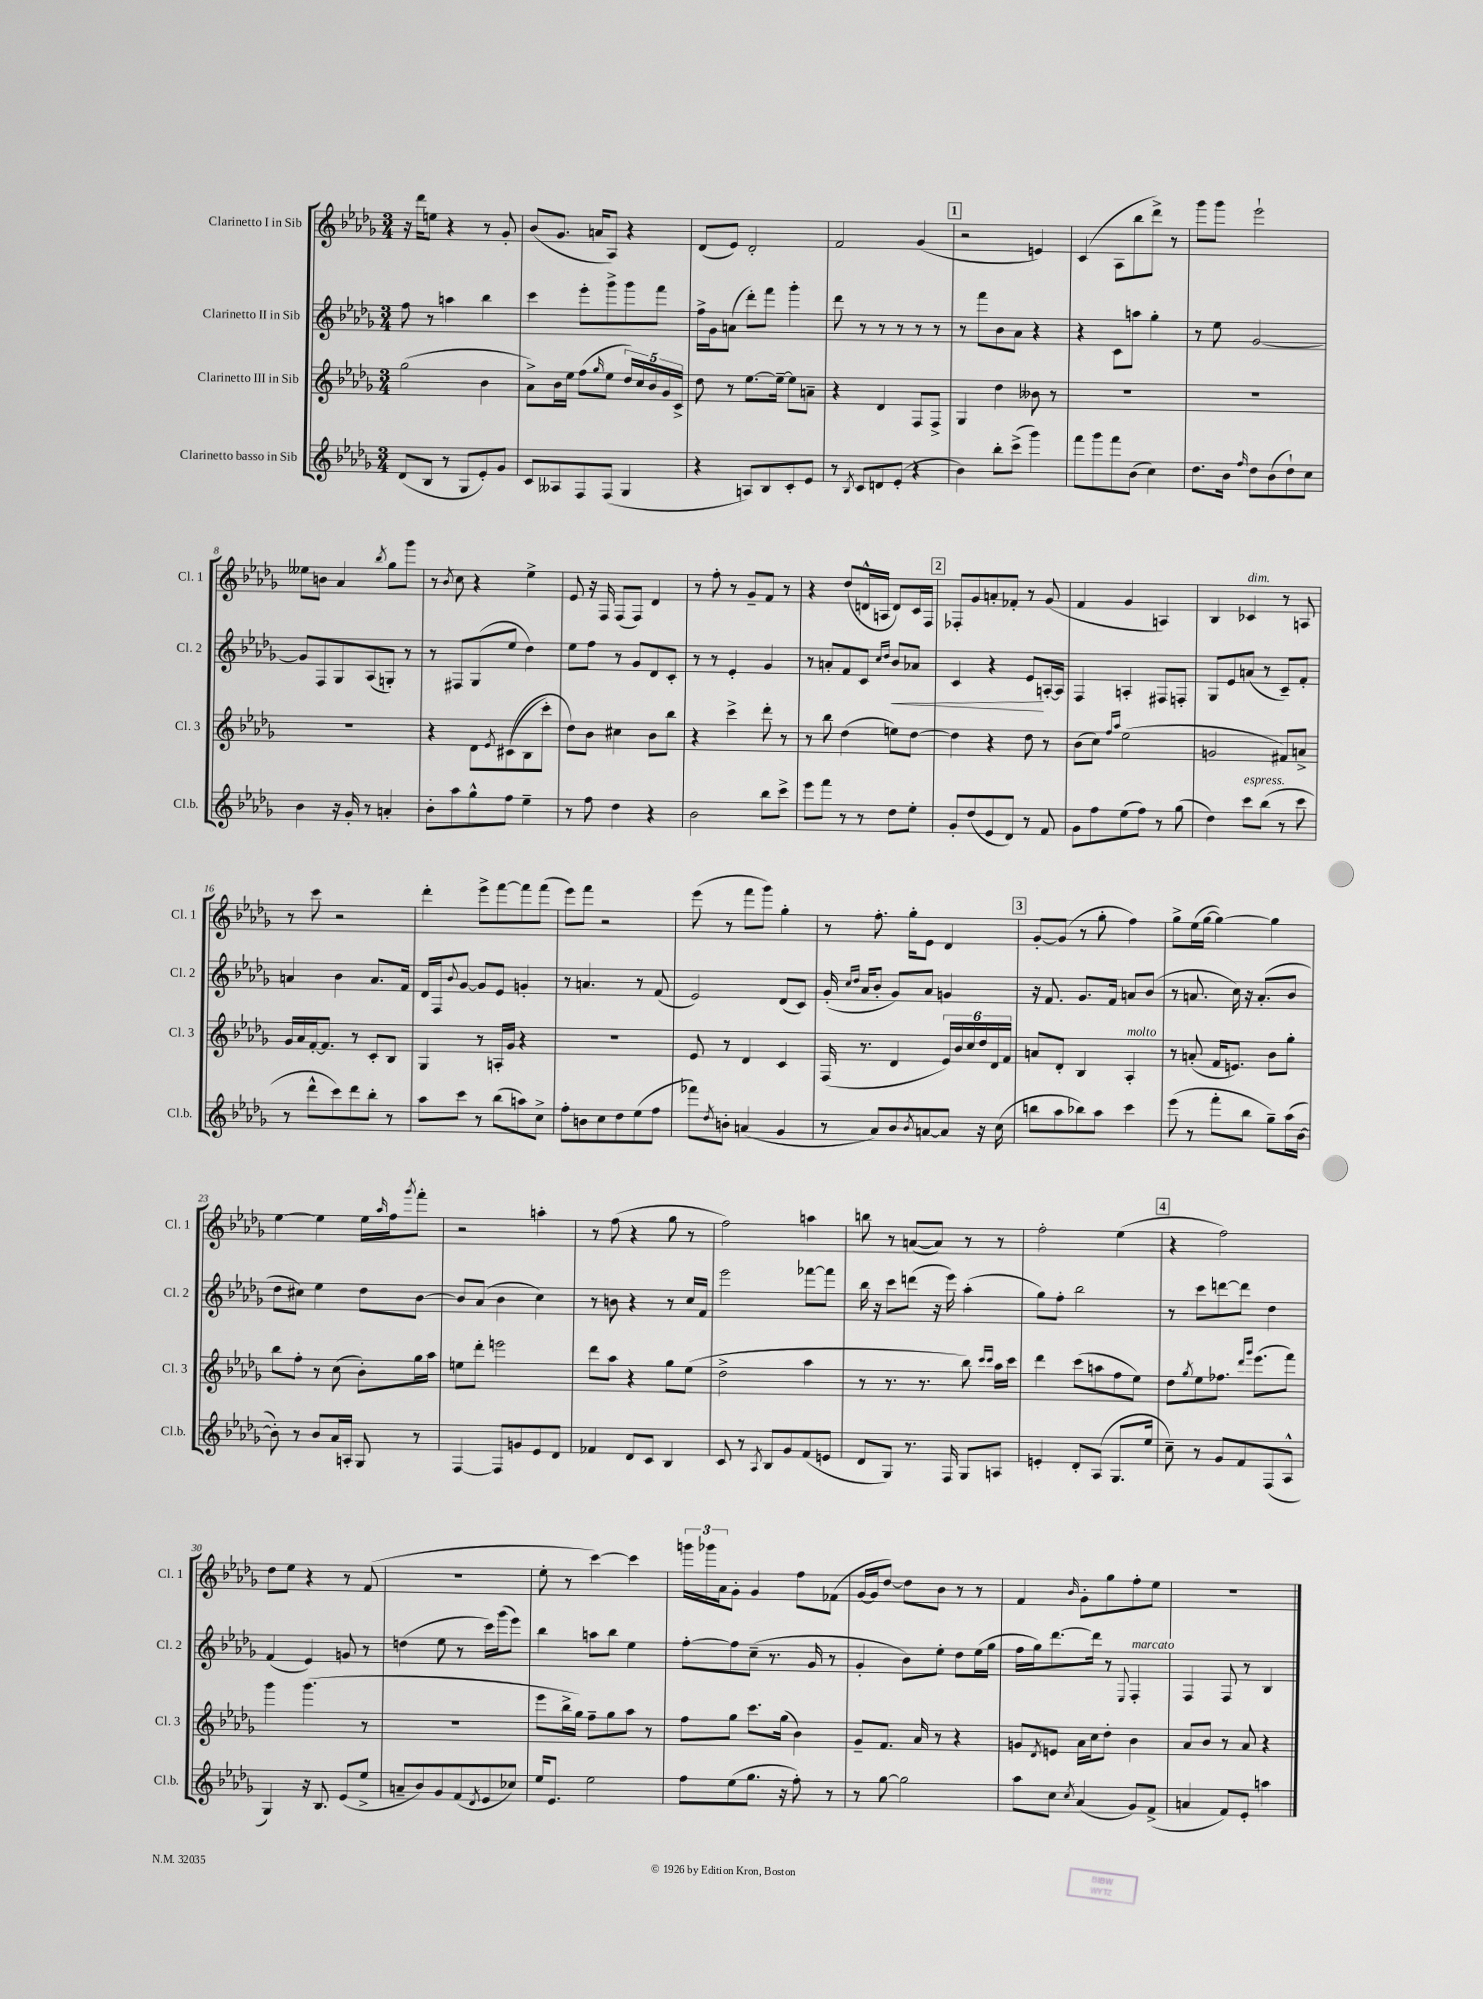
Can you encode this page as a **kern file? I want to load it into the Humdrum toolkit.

**kern	**kern	**kern	**dynam	**kern
*part4	*part3	*part2	*part2	*part1
*staff4	*staff3	*staff2	*staff2	*staff1
*I"Clarinetto basso in Sib	*I"Clarinetto III in Sib	*I"Clarinetto II in Sib	*	*I"Clarinetto I in Sib
*I'Cl.b.	*I'Cl. 3	*I'Cl. 2	*	*I'Cl. 1
*clefG2	*clefG2	*clefG2	*	*clefG2
*k[b-e-a-d-g-]	*k[b-e-a-d-g-]	*k[b-e-a-d-g-]	*	*k[b-e-a-d-g-]
*M3/4	*M3/4	*M3/4	*	*M3/4
=1	=1	=1	=1	=1
(8d-/L	(2gg-\	8ff\	.	16r
.	.	.	.	16ddd-\KL
8B-/J	.	8r	.	8een\J
8r	.	4aan\	.	4r
8G-/L	.	.	.	.
8e-'/)	4b-\	4bb-\	.	8r
8g-/J	.	.	.	8g-'/
=2	=2	=2	=2	=2
8c/L	8a-^\L)	4ccc\	.	(8b-/L
8A--X/	16b-\L	.	.	8.g-/J
.	16ee-\JJ	.	.	.
8F/	(8ff\L	8eee-'\L	.	.
.	.	.	.	16an/KL
.	16qqgg-/	.	.	.
(8F/J	8ee-\J	8ggg-^\	.	8A-/J)
4G-/	20dd-/LL)	8ggg-\	.	4r
.	20cc/	.	.	.
.	20b-/	.	.	.
.	.	8fff\J	.	.
.	20g-/	.	.	.
.	20c^/JJ	.	.	.
=3	=3	=3	=3	=3
4r	8dd-\	16ff^\LL	.	(8d-/L
.	.	16g-\J	.	.
.	8r	(8an\J	.	8e-/J)
8An/L)	[8.ee-\L	8ddd-'\L)	.	2d-'/
8B-/	.	8fff\J	.	.
.	16ee-~\Jk_	.	.	.
8c'/	8ee-\L]	4ggg-'\	.	.
8e-/J	8an~\J	.	.	.
=4	=4	=4	=4	=4
8r	4r	8ddd-\	.	2f/
8qB-/	.	.	.	.
8c/L	.	8r	.	.
8dn/	4d-/	8r	.	.
(8e-'/J	.	8r	.	.
4r	8F/L	8r	.	(4g-/
.	8F^/J	8r	.	.
!!LO:REH:place=s1:t=1
=5	=5	=5	=5	=5
4b-\)	4G-/	8r	.	2r
.	.	8fff\L	.	.
8bb-'\L	4dd-\	8b-\	.	.
(8ccc^\J	.	8a-\J	.	.
4ggg-\)	8b--X\	4r	.	4en/)
.	8r	.	.	.
=6	=6	=6	=6	=6
8fff\L	2.r	4r	.	(4c/
8ggg-\	.	.	.	.
8fff\	.	8c\L	.	8A-\L
(8b-\J	.	8aan\J	.	8bb-\
4cc\)	.	4gg-'\	.	8ddd-^\J)
.	.	.	.	8r
=7	=7	=7	=7	=7
8.dd-\L	2.r	8r	.	8ggg-\L
.	.	8ee-\	.	8ggg-\J
16b-\Jk	.	.	.	.
16qqff/	.	.	.	.
8dd-\L	.	[2g-/	.	2eee-`\
(8b-\	.	.	.	.
8dd-`\)	.	.	.	.
8cc\J	.	.	.	.
!!LO:LB:g=z
=8	=8	=8	=8	=8
4b-\	2.r	8g-/L]	.	8ee--X\L
.	.	8F/	.	8bn\J
16r	.	8G-/	.	4a-/
16g-'/	.	.	.	.
8r	.	(8A-/	.	.
.	.	.	.	8qbb-/
4an'/	.	8Gn'/J)	.	8gg-\L
.	.	8r	.	8ggg-\J
=9	=9	=9	=9	=9
8b-'\L	4r	8r	.	8r
.	.	.	.	8qb-/
8aa-\	.	8F#X/L	.	8cc\
8gg-^^\	8d-\L	(8G-/	.	4r
.	8qe-/	.	.	.
8ff\J	((8c#X\	8ee-/J	.	.
4ee-~\	8B-\	4dd-\)	.	4ee-^\
.	8ccc'\J)	.	.	.
=10	=10	=10	=10	=10
8r	8dd-\L)	8ee-\L	.	8e-/
8ff\	8b-\J	8ff\J	.	16r
.	.	.	.	16F/
4dd-\	4cc#X\	8r	.	(8F/L
.	.	8g-/L	.	8F/J)
4r	8b-\L	8d-/	.	4d-/
.	8bb-\J	8c'/J	.	.
=11	=11	=11	=11	=11
2b-\	4r	8r	.	8r
.	.	8r	.	8ff'\
.	4ccc^\	4e-'/	.	8r
.	.	.	.	8g-~/L
8bb-\L	8ddd-'\	4g-/	.	8f/J
8ccc^\J	8r	.	.	8r
=12	=12	=12	=12	=12
8eee-\L	8r	8r	.	4r
8fff\J	8bb-\	8an'/L	.	.
8r	(4dd-\	8f/	.	(8dd-/L
8r	.	8c/J	.	16dn^^/L
.	.	.	.	16An/JJ
.	.	16qqcc/LL	.	.
.	.	16qqdd-/JJ	.	.
!	!	!	!LO:HP:b	!
8dd-\L	8een\L)	8b-/L	<	8d/L)
8ee-'\J	[8dd-\J	8a-X/J	.	16c/L
.	.	.	.	16F/JJ
!!LO:REH:place=s1:t=2
=13	=13	=13	=13	=13
8g-'/L	4dd-\]	4c/	.	8F-X'/L
(8dd-/	.	.	.	8g-/
8e-/	4r	4r	.	8an'/
8d-/J)	.	.	.	8f-X'/J
8r	8dd-\	8e-/L	.	8r
8f/	8r	[16An'/L	[	(8g-/
.	.	16A/JJ]	.	.
=14	=14	=14	=14	=14
8g-\L	(8b-\L	4F/	.	4f/
8ff\	8cc\J)	.	.	.
.	16qqff/LL	.	.	.
.	16qqaa-/JJ	.	.	.
(8ee-\	(2ee-\	4An'/	.	4g-/
8ff\J)	.	.	.	.
8r	.	8F#X/L	.	4An/)
(8gg-\	.	8Fn'/J	.	.
=15	=15	=15	=15	=15
4dd-\)	2gn/	8G-/L	.	4B-/
.	.	8e-/	.	.
!	!	!	!	!LO:TX:a:i:t=dim.
!LO:TX:a:i:t=espress.	!	!	!	!
8ccc\L	.	(8an/J	.	4c-X/
(8bb-\J	.	8r	.	.
8r	8f#X/L)	8c~/L)	.	8r
8ccc\	8an^/J	8f'/J	.	8An/
!!LO:LB:g=z
=16	=16	=16	=16	=16
8r	16g-/LL	4an/	.	8r
.	16a-/	.	.	.
8ddd-^^\L	[16f'/J	.	.	8ccc\
.	8.f/J]	.	.	.
8ccc\)	.	4b-\	.	2r
8ddd-\	8r	.	.	.
8bb-'\J	8c'/L	8.a/L	.	.
8r	8B-/J	.	.	.
.	.	16f/Jk	.	.
=17	=17	=17	=17	=17
8aa-\L	4G-/	16d-/LL	.	4ddd-'\
.	.	16F/J	.	.
.	.	8qqb-/	.	.
8ccc\J	.	[8g-/J	.	.
8r	8r	8g-/L]	.	8eee-^\L
(8bb-\L	16An'/LL	8e-/J	.	[8fff\
.	16g-/JJ	.	.	.
8aan\)	4r	4gn'/	.	8fff\]
8cc^\J	.	.	.	(8fff\J
=18	=18	=18	=18	=18
8ff'\L	2.r	8r	.	8eee-\L)
8bn\	.	4.an/	.	8fff\J
8cc\	.	.	.	2r
8dd-\	.	.	.	.
(8ee-\	.	8r	.	.
8ff\J	.	(8f/	.	.
=19	=19	=19	=19	=19
8fff-X\L)	8e-/	2e-/)	.	(8eee-\
8qdd-/	.	.	.	.
8bn'\J	8r	.	.	8r
(4an/	4d-/	.	.	8fff\L
.	.	.	.	8ggg-\J)
4g-/	4c/	(8d-/L	.	4gg-'\
.	.	8c/J)	.	.
=20	=20	=20	=20	=20
8r	(16F/	(16g-'/	.	8r
.	.	16qqcc/LL	.	.
.	.	16qqdd-/JJ	.	.
.	8.r	16a-/KL	.	.
8a-/L)	.	8b-'/J	.	8.ff'\
8b-/	4d-/	8g-/L)	.	.
.	.	.	.	16gg-'\KL
8qb-/	.	.	.	.
[8an/	.	8a-/J	.	8e-\J
8a/J]	24e-/LL)	4gn/	.	4d-/
.	24b-/	.	.	.
.	24cc/	.	.	.
16r	24dd-/	.	.	.
.	24d-/	.	.	.
(16cc\	.	.	.	.
.	24f/JJ	.	.	.
!!LO:REH:place=s1:t=3
=21	=21	=21	=21	=21
8bbn\L	8an/L	16r	.	[8g-'/L
.	.	8.f/	.	.
8aa-\	8d-'/J	.	.	(8g-/J]
8bb-X\)	4B-/	8.g-/L	.	8r
8aa-\J	.	.	.	8gg-'\
.	.	16f/Jk	.	.
!	!LO:TX:a:i:t=molto	!	!	!
4ccc\	4A-'/	8an/L	.	4ff\)
.	.	(8b-/J	.	.
=22	=22	=22	=22	=22
(8eee-\	8r	8r	.	8gg-^\L
8r	(8an'/	8.an/	.	(16ee-\L
.	.	.	.	[16gg-\JJ
8fff'\L	16f/KL	.	.	4gg-\_)
.	8.en/J)	16cc\)	.	.
8bb-\J	.	16r	.	.
.	.	(8.a'/L	.	.
8gg-~\L)	8b-\L	.	.	4gg-\]
(16aa-\L	8gg-'\J	8b-/J	.	.
[16b-\JJ	.	.	.	.
!!LO:LB:g=z
=23	=23	=23	=23	=23
8b-'\])	8bb-\L	8dd-\L	.	[4ee-\
8r	8ff'\J	8cc#X\J)	.	.
8b-/L	8r	4ee-\	.	4ee-\]
16a-/L	(8cc\	.	.	.
16An'/JJ	.	.	.	.
8G-/	8b-'\L)	8dd-\L	.	16ee-\LL
.	.	.	.	16qqaa-/
.	.	.	.	16ff\J
.	.	.	.	8qggg-/
8r	16gg-\L	[8b-\J	.	8fff'\J
.	16aa-\JJ	.	.	.
=24	=24	=24	=24	=24
[4F/	8een\L	8b-/L]	.	2r
.	8ddd-'\J	(8a-/J	.	.
8F/L]	2eeen\	4b-\	.	.
8gn/	.	.	.	.
8e-/	.	4cc\)	.	4aan'\
8d-/J	.	.	.	.
=25	=25	=25	=25	=25
4f-X/	8ddd-\L	8r	.	8r
.	8aa-\J	8bn\	.	(8ff\
8d-/L	4r	4r	.	4r
8c/J	.	.	.	.
4B-/	8gg-\L	8r	.	8gg-\
.	(8ee-\J	16cc/LL	.	8r
.	.	16f/JJ	.	.
=26	=26	=26	=26	=26
8c/	2dd-^\	2eee-\	.	2ff\)
8r	.	.	.	.
8qA-/	.	.	.	.
8B-/L	.	.	.	.
8g-/	.	.	.	.
(8f/	4aa-\	[8fff-X\L	.	4aan\
8en/J	.	8fff-\J]	.	.
=27	=27	=27	=27	=27
8d-/L	8r	16bb-\	.	8bbn\
.	.	16r	.	.
8G-/J)	8.r	8ccc\L	.	8r
8.r	.	(8dddn\J	.	([8an/L
.	8.r	.	.	.
.	.	16r	.	8a/J])
16F/	.	16eee-\)	.	.
8G-/L	8bb-\)	(4aa-'\	.	8r
.	16qqccc/LL	.	.	.
.	16qqccc/JJ	.	.	.
8An/J	16aa-\LL	.	.	8r
.	16ccc\JJ	.	.	.
=28	=28	=28	=28	=28
4en'/	4ddd-\	8gg-\L)	.	2ff'\
.	.	8ff'\J	.	.
8d-'/L	(8ccc\L	2bb-\	.	.
(8A-/J	8aan\	.	.	.
8.G-/L	8ff\	.	.	(4ee-\
.	8ee-\J)	.	.	.
16ee-/Jk	.	.	.	.
!!LO:REH:place=s1:t=4
=29	=29	=29	=29	=29
8cc~\)	8dd-\L	8r	.	4r
.	8qgg-/	.	.	.
8r	8ee-\	8ccc\L	.	.
8g-/L	8.ff-X\J	[8dddn\	.	2ff\)
8f/	.	8ddd\J]	.	.
.	16qqddd-/LL	.	.	.
.	16qqggg-/JJ	.	.	.
.	(8.eee-\L	.	.	.
(8F/	.	4dd-\	.	.
8A-^^/J	8fff\J)	.	.	.
!!LO:LB:g=z
=30	=30	=30	=30	=30
4G-/)	4ggg-\	(4f/	.	8dd-\L
.	.	.	.	8ee-\J
16r	(4.ggg-\	4e-/)	.	4r
8.B-/	.	.	.	.
(8e-/L	.	8gn/	.	8r
8ee-^/J	8r	8r	.	(8f/
=31	=31	=31	=31	=31
8an~/L	2.r	(4ddn\	.	2.r
8b-/)	.	.	.	.
8g-/	.	8ee-\	.	.
(8f/	.	8r	.	.
8qd-/	.	.	.	.
8e-/	.	16ccc\LL)	.	.
.	.	(16ggg-\J	.	.
8cc-X/J)	.	8eee-\J)	.	.
=32	=32	=32	=32	=32
16ee-/KL	8eee-\L	4bb-\	.	8ee-'\
8.e-/J	.	.	.	.
.	16bb-^\L	.	.	8r
.	16gg-\JJ)	.	.	.
2ee-\	8ff~\L	8aan\L	.	[4ccc\)
.	8gg-\	8bb-\J	.	.
.	8aa-\J	4ee-\	.	4ccc\]
.	8r	.	.	.
=33	=33	=33	=33	=33
8ff\L	8ff\L	[8ff'\L	.	24gggn\LL
.	.	.	.	24ggg-X\
.	.	.	.	24a-\J
(8ee-\	8gg-\J	8ff\]	.	8g-'\J
8.gg-\J	8.ccc\L	(8cc~\J	.	4g-/
.	.	8.r	.	.
16r	(16gg-\Jk	.	.	.
8ff'\)	4b-\)	.	.	8ff\L
.	.	16g-/	.	.
8r	.	8r	.	(8f-X\J
=34	=34	=34	=34	=34
8r	8g-~/L	4g-'/	.	[16g-/LL
.	.	.	.	16g-/J]
[8gg-\	8.f/J	.	.	[8dd-/J)
2gg-\]	.	8b-\L)	.	8dd-\L]
.	16a-/	.	.	.
.	8r	8ee-'\J	.	8b-\J
.	4r	8dd-\L	.	8r
.	.	(16ee-\L	.	8r
.	.	16gg-\JJ	.	.
=35	=35	=35	=35	=35
8aa-\L	8gn/L	16ff\LL	.	4f/
.	.	16gg-\J)	.	.
.	8qd-/	.	.	.
8cc\J	8en/J	[8.ddd-\	.	.
8qcc/	.	.	.	16qqb-/
(4a-/	16a-\LL	.	.	8g-'\L
.	16cc\J	16ddd-\Jk]	.	.
.	8dd-'\J	8r	.	8gg-\
.	.	8qqE-/	.	.
!	!	!LO:TX:a:i:t=marcato	!	!
8g-/L)	4b-\	4F'/	.	8ff'\
(8f^/J	.	.	.	8ee-\J
=36	=36	=36	=36	=36
4an/	8a-/L	4F/	.	2.r
.	8b-/J	.	.	.
8f/L)	8r	8F/	.	.
8e-'/J	8a-/	8r	.	.
4aan\	4r	4B-/	.	.
==	==	==	==	==
*-	*-	*-	*-	*-
